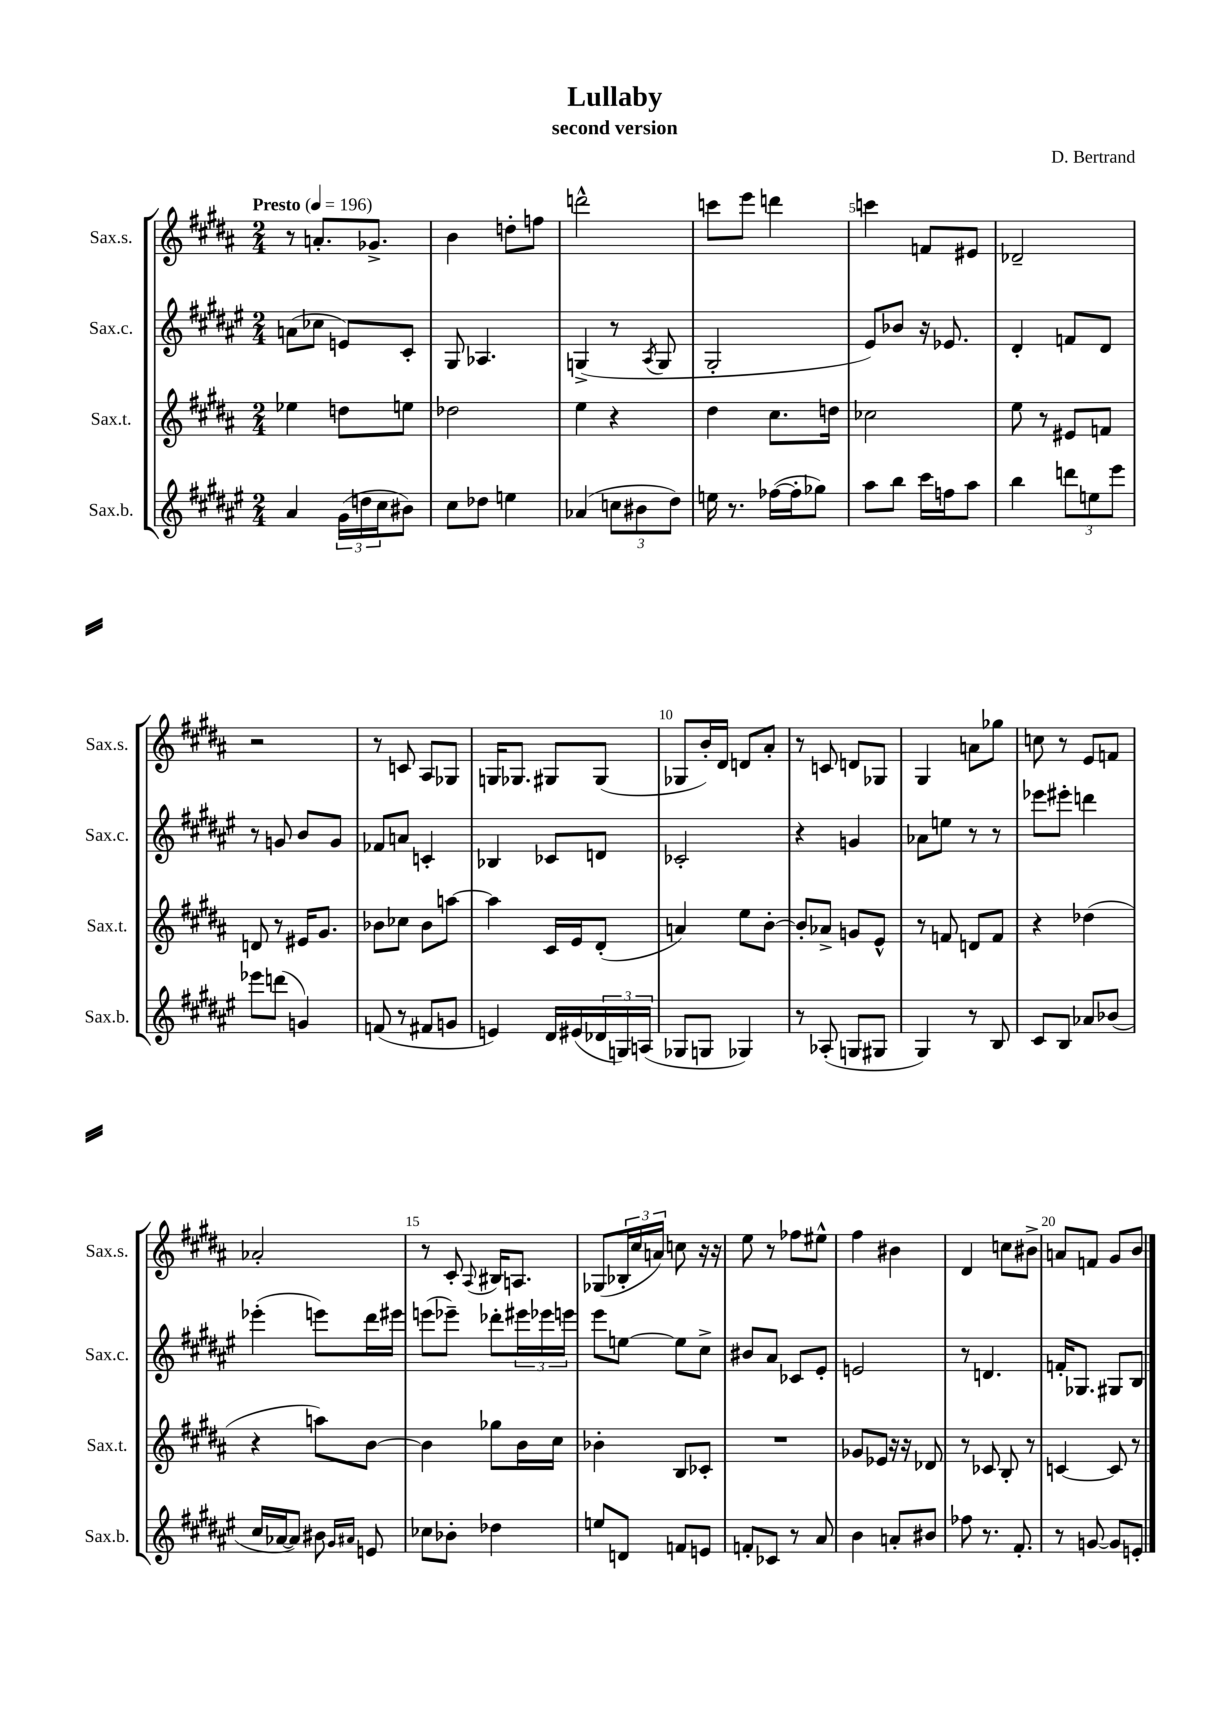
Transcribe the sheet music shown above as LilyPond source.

\header { title = "Lullaby" composer = "D. Bertrand" subtitle = "second version" }
<<
\new StaffGroup <<
\new Staff = "s0" \with { instrumentName = "Sax.s." shortInstrumentName = "Sax.s." } {
    \clef treble \key b \major \numericTimeSignature \time 2/4 \tempo "Presto" 4 = 196
    r8 a'8.-. ges'8.-> |
    b'4 d''8-. f''8 |
    d'''2-^ |
    c'''8 e'''8 d'''4 |
    c'''4 f'8 eis'8 |
    des'2-- |
    r2 |
    r8 c'8 ais8 ges8 |
    g16 ges8. gis8 gis8( |
    ges8 b'16-.) dis'16 d'8 ais'8-. |
    r8 c'8 d'8 ges8 |
    gis4 a'8 ges''8 |
    c''8 r8 e'8 f'8 |
    aes'2-. |
    r8 cis'8-. \appoggiatura { ais8 } bis16 a8. |
    ges8( \tuplet 3/2 { bes16-. cis''16 a'16) } c''8 r16 r16 |
    e''8 r8 fes''8 eis''8-^ |
    fis''4 bis'4 |
    dis'4 c''8 bis'8-> |
    a'8 f'8 gis'8 b'8 \bar "|." |
}
\new Staff = "s1" \with { instrumentName = "Sax.c." shortInstrumentName = "Sax.c." } {
    \clef treble \key fis \major \numericTimeSignature \time 2/4
    a'8( ces''8 e'8) cis'8-. |
    gis8 aes4. |
    g4->( r8 \acciaccatura { ais8 } g8 |
    gis2-. |
    eis'8) bes'8 r16 ees'8. |
    dis'4-. f'8 dis'8 |
    r8 g'8 b'8 g'8 |
    fes'8 a'8 c'4-. |
    bes4 ces'8 d'8 |
    ces'2-. |
    r4 g'4 |
    aes'8 e''8 r8 r8 |
    ees'''8 eis'''8-. d'''4 |
    ees'''4-.( e'''8) dis'''16 eis'''16 |
    e'''8( ees'''8--) des'''8-. \tuplet 3/2 { eis'''16 ees'''16 e'''16 } |
    eis'''8 e''8~ e''8 cis''8-> |
    bis'8 ais'8 ces'8 eis'8-. |
    e'2 |
    r8 d'4. |
    f'16-. ges8. gis8 b8 \bar "|." |
}
\new Staff = "s2" \with { instrumentName = "Sax.t." shortInstrumentName = "Sax.t." } {
    \clef treble \key b \major \numericTimeSignature \time 2/4
    ees''4 d''8 e''8 |
    des''2 |
    e''4 r4 |
    dis''4 cis''8. d''16 |
    ces''2 |
    e''8 r8 eis'8 f'8 |
    d'8 r8 eis'16 gis'8. |
    bes'8 ces''8 bes'8 a''8~ |
    a''4 cis'16 e'16 dis'8-.( |
    a'4) e''8 b'8~-. |
    b'8-. aes'8-> g'8 e'8-^ |
    r8 f'8 d'8 f'8 |
    r4 des''4( |
    r4 a''8) b'8~ |
    b'4 ges''8 b'16 cis''16 |
    bes'4-. b8 ces'8-. |
    R2 |
    ges'8 ees'8 r16 r16 des'8 |
    r8 ces'8 b8-. r8 |
    c'4~ c'8 r8 \bar "|." |
}
\new Staff = "s3" \with { instrumentName = "Sax.b." shortInstrumentName = "Sax.b." } {
    \clef treble \key fis \major \numericTimeSignature \time 2/4
    ais'4 \tuplet 3/2 { gis'16( d''16 cis''16 } bis'8) |
    cis''8 des''8 e''4 |
    aes'4( \tuplet 3/2 { c''8 bis'8 dis''8) } |
    e''16 r8. fes''16~( fes''16-. ges''8) |
    ais''8 b''8 cis'''16 f''16 ais''8 |
    b''4 \tuplet 3/2 { d'''8 e''8 eis'''8 } |
    ees'''8 d'''8( g'4) |
    f'8( r8 fis'8 g'8 |
    e'4) dis'16 eis'16( \tuplet 3/2 { des'16 g16) a16( } |
    ges8 g8 ges4) |
    r8 aes8-.( g8 gis8 |
    gis4) r8 b8 |
    cis'8 b8 aes'8 bes'8( |
    cis''16 aes'16~ aes'8) bis'8 \grace { gis'16 ais'16 } e'8 |
    ces''8 bes'8-. des''4 |
    e''8 d'8 f'8 e'8 |
    f'8-. ces'8 r8 ais'8 |
    b'4 a'8-. bis'8 |
    fes''8 r8. fis'8.-. |
    r8 g'8~ g'8 e'8-. \bar "|." |
}
>>
>>
\layout { \context { \Score \override BarNumber.break-visibility = ##(#f #t #t) barNumberVisibility = #(every-nth-bar-number-visible 5) } }
